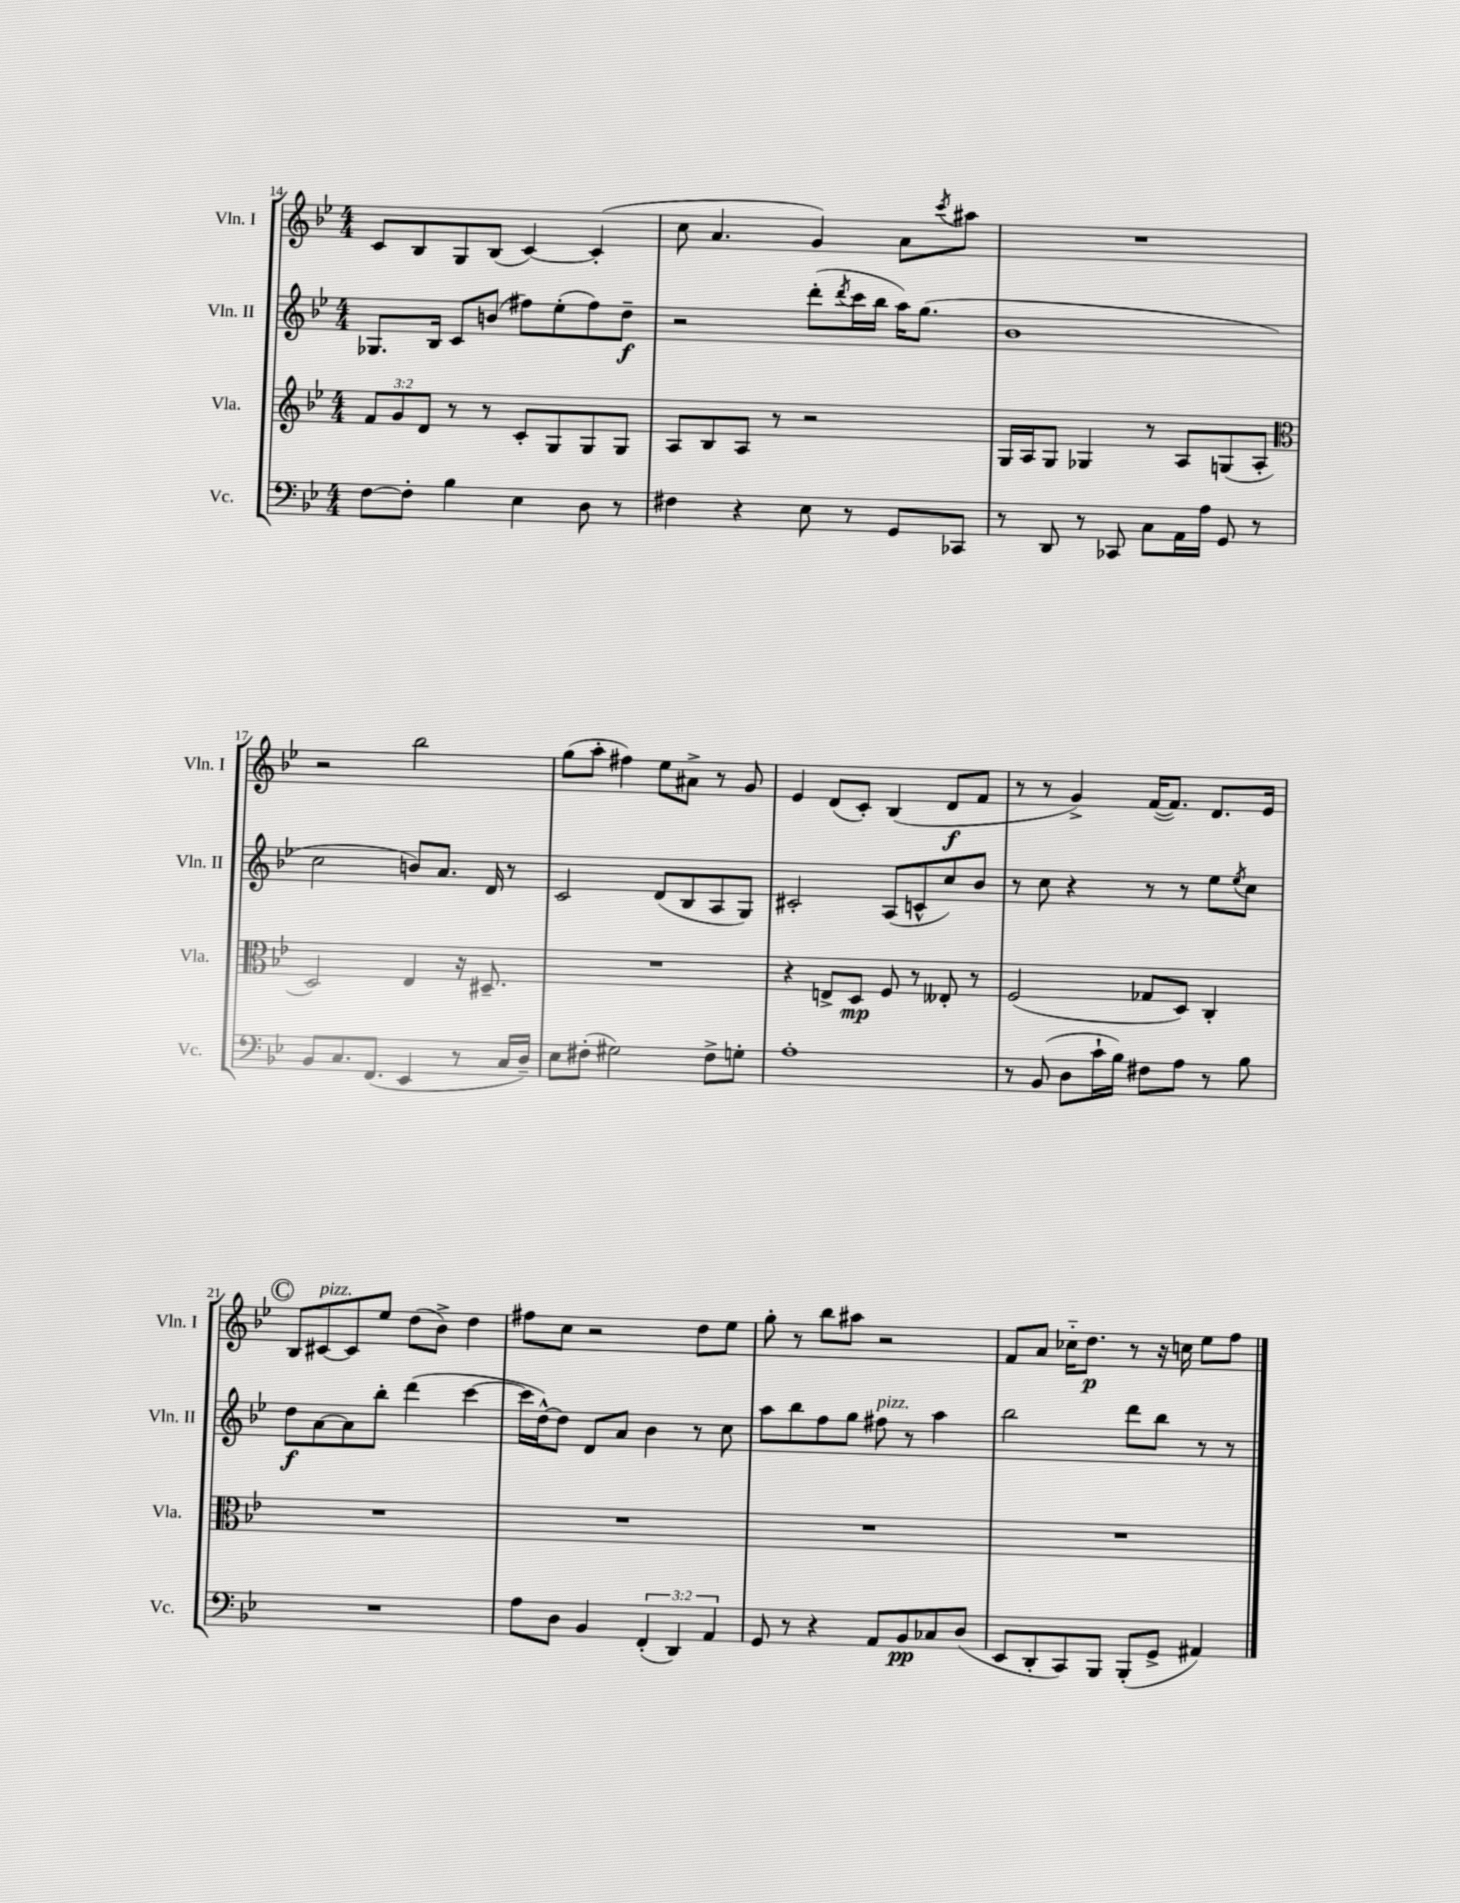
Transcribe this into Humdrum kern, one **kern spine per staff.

**kern	**dynam	**kern	**dynam	**kern	**dynam	**kern	**dynam
*part4	*part4	*part3	*part3	*part2	*part2	*part1	*part1
*staff4	*staff4	*staff3	*staff3	*staff2	*staff2	*staff1	*staff1
*I"Vc.	*	*I"Vla.	*	*I"Vln. II	*	*I"Vln. I	*
*I'Vc.	*	*I'Vla.	*	*I'Vln. II	*	*I'Vln. I	*
*clefF4	*	*clefG2	*	*clefG2	*	*clefG2	*
*k[b-e-]	*	*k[b-e-]	*	*k[b-e-]	*	*k[b-e-]	*
*M4/4	*	*M4/4	*	*M4/4	*	*M4/4	*
=14	=14	=14	=14	=14	=14	=14	=14
[8F\L	.	12f/L	.	8.G-X/L	.	8c/L	.
.	.	12g/	.	.	.	.	.
8F'\J]	.	.	.	.	.	8B-/	.
.	.	12d/J	.	.	.	.	.
.	.	.	.	16B-/Jk	.	.	.
4B-\	.	8r	.	8c/L	.	8G/	.
.	.	8r	.	(8bn/J	.	(8B-/J	.
4E-\	.	8c'/L	.	8ff#X\L)	.	[4c/)	.
.	.	8G/	.	(8ee-'\	.	.	.
8D\	.	8G/	.	8ff#\)	.	(4c'/]	.
8r	.	8G/J	.	8dd~\J	f	.	.
=15	=15	=15	=15	=15	=15	=15	=15
4F#X\	.	8A/L	.	2r	.	8cc\	.
.	.	8B-/	.	.	.	4.a/	.
4r	.	8A/J	.	.	.	.	.
.	.	8r	.	.	.	.	.
8E-\	.	2r	.	(8ddd'\L	.	4g/)	.
.	.	.	.	8qddd/	.	.	.
8r	.	.	.	16ccc\L	.	.	.
.	.	.	.	16bb-\JJ	.	.	.
8GG/L	.	.	.	16aa\KL)	.	8a\L	.
.	.	.	.	(8.gg\J	.	.	.
.	.	.	.	.	.	8qccc/	.
8CC-X/J	.	.	.	.	.	8aa#X\J	.
=16	=16	=16	=16	=16	=16	=16	=16
8r	.	16G/LL	.	1b-	.	1r	.
.	.	16A/J	.	.	.	.	.
8DD/	.	8G/J	.	.	.	.	.
8r	.	4G-X/	.	.	.	.	.
8CC-X/	.	.	.	.	.	.	.
8C\L	.	8r	.	.	.	.	.
16AA\L	.	8A/L	.	.	.	.	.
16A\JJ	.	.	.	.	.	.	.
8GG/	.	(8Gn/	.	.	.	.	.
8r	.	8A'/J	.	.	.	.	.
!!LO:LB:g=z
=17	=17	=17	=17	=17	=17	=17	=17
*	*	*clefC3	*	*	*	*	*
8BB-/L	.	2D/)	.	2cc\	.	2r	.
8.C/	.	.	.	.	.	.	.
(8.FF/J	.	.	.	.	.	.	.
4EE-/	.	4E-/	.	8bn/L)	.	2bb-\	.
.	.	.	.	8.a/J	.	.	.
8r	.	16r	.	.	.	.	.
.	.	8.D#X~/	.	16d/	.	.	.
16C/LL	.	.	.	8r	.	.	.
16D~/JJ)	.	.	.	.	.	.	.
=18	=18	=18	=18	=18	=18	=18	=18
8E-\L	.	1r	.	2c/	.	(8gg\L	.
(8F#X'\J	.	.	.	.	.	8aa'\J	.
2G#X\)	.	.	.	.	.	4ff#X\)	.
.	.	.	.	(8d/L	.	8ee-\L	.
.	.	.	.	8B-/	.	8a#X^\J	.
8F#^\L	.	.	.	8A/	.	8r	.
8Gn'\J	.	.	.	8G/J)	.	8g/	.
=19	=19	=19	=19	=19	=19	=19	=19
1A'	.	4r	.	2c#X'/	.	4e-/	.
.	.	8En^/L	.	.	.	(8d/L	.
.	.	8D/J	mp	.	.	8c'/J)	.
.	.	8F/	.	(8A/L	.	(4B-/	.
.	.	8r	.	8cn^^/	.	.	.
.	.	8E--X'/	.	8cc/)	.	8d/L	f
.	.	8r	.	8b-/J	.	8f/J	.
=20	=20	=20	=20	=20	=20	=20	=20
8r	.	(2F/	.	8r	.	8r	.
(8BB-/	.	.	.	8cc\	.	8r	.
8D\L	.	.	.	4r	.	4g^/)	.
16c`\L	.	.	.	.	.	.	.
16B-\JJ)	.	.	.	.	.	.	.
8F#X\L	.	8G-X/L	.	8r	.	([16f/KL	.
.	.	.	.	.	.	8.f/J])	.
8A\J	.	8D/J)	.	8r	.	.	.
8r	.	4C'/	.	8ee-\L	.	8.d/L	.
.	.	.	.	8qee-/	.	.	.
8B-\	.	.	.	8cc\J	.	.	.
.	.	.	.	.	.	16e-/Jk	.
!!LO:LB:g=z
!!LO:REH:place=s1:t=C
=21	=21	=21	=21	=21	=21	=21	=21
1r	.	1r	.	8dd\L	f	8B-/L	.
!	!	!	!	!	!	!LO:TX:a:i:t=pizz.	!
.	.	.	.	[8a\	.	[8c#X/	.
.	.	.	.	8a\]	.	8c#/]	.
.	.	.	.	8bb-'\J	.	8ee-/J	.
.	.	.	.	(4ddd\	.	(8dd\L	.
.	.	.	.	.	.	8b-^\J)	.
.	.	.	.	[4ccc\	.	4dd\	.
=22	=22	=22	=22	=22	=22	=22	=22
8A\L	.	1r	.	16ccc\LL]	.	8ff#X\L	.
.	.	.	.	[16dd^^\J)	.	.	.
8D\J	.	.	.	8dd\J]	.	8cc\J	.
4BB-/	.	.	.	8d/L	.	2r	.
.	.	.	.	8a/J	.	.	.
(6FF'/	.	.	.	4b-\	.	.	.
6DD/)	.	.	.	.	.	.	.
.	.	.	.	8r	.	8dd\L	.
6AA/	.	.	.	.	.	.	.
.	.	.	.	8cc\	.	8ee-\J	.
=23	=23	=23	=23	=23	=23	=23	=23
8GG/	.	1r	.	8aa\L	.	8gg'\	.
8r	.	.	.	8bb-\	.	8r	.
4r	.	.	.	8ff\	.	8bb-\L	.
.	.	.	.	8gg\J	.	8aa#X\J	.
!	!	!	!	!LO:TX:a:i:t=pizz.	!	!	!
8AA/L	.	.	.	8ff#X\	.	2r	.
8BB-/	pp	.	.	8r	.	.	.
8C-X/	.	.	.	4aa\	.	.	.
(8D/J	.	.	.	.	.	.	.
=24	=24	=24	=24	=24	=24	=24	=24
8EE-/L	.	1r	.	2bb-\	.	8f/L	.
8DD'/	.	.	.	.	.	8a/J	.
8CC/)	.	.	.	.	.	16cc-X\KL	.
.	.	.	.	.	.	8.dd\J	p
8BBB-/J	.	.	.	.	.	.	.
(8BBB-'/L	.	.	.	8ddd\L	.	8r	.
8GG^/J	.	.	.	8bb-\J	.	16r	.
.	.	.	.	.	.	16ccn\	.
4AA#X/)	.	.	.	8r	.	8ee-\L	.
.	.	.	.	8r	.	8ff\J	.
==	==	==	==	==	==	==	==
*-	*-	*-	*-	*-	*-	*-	*-
